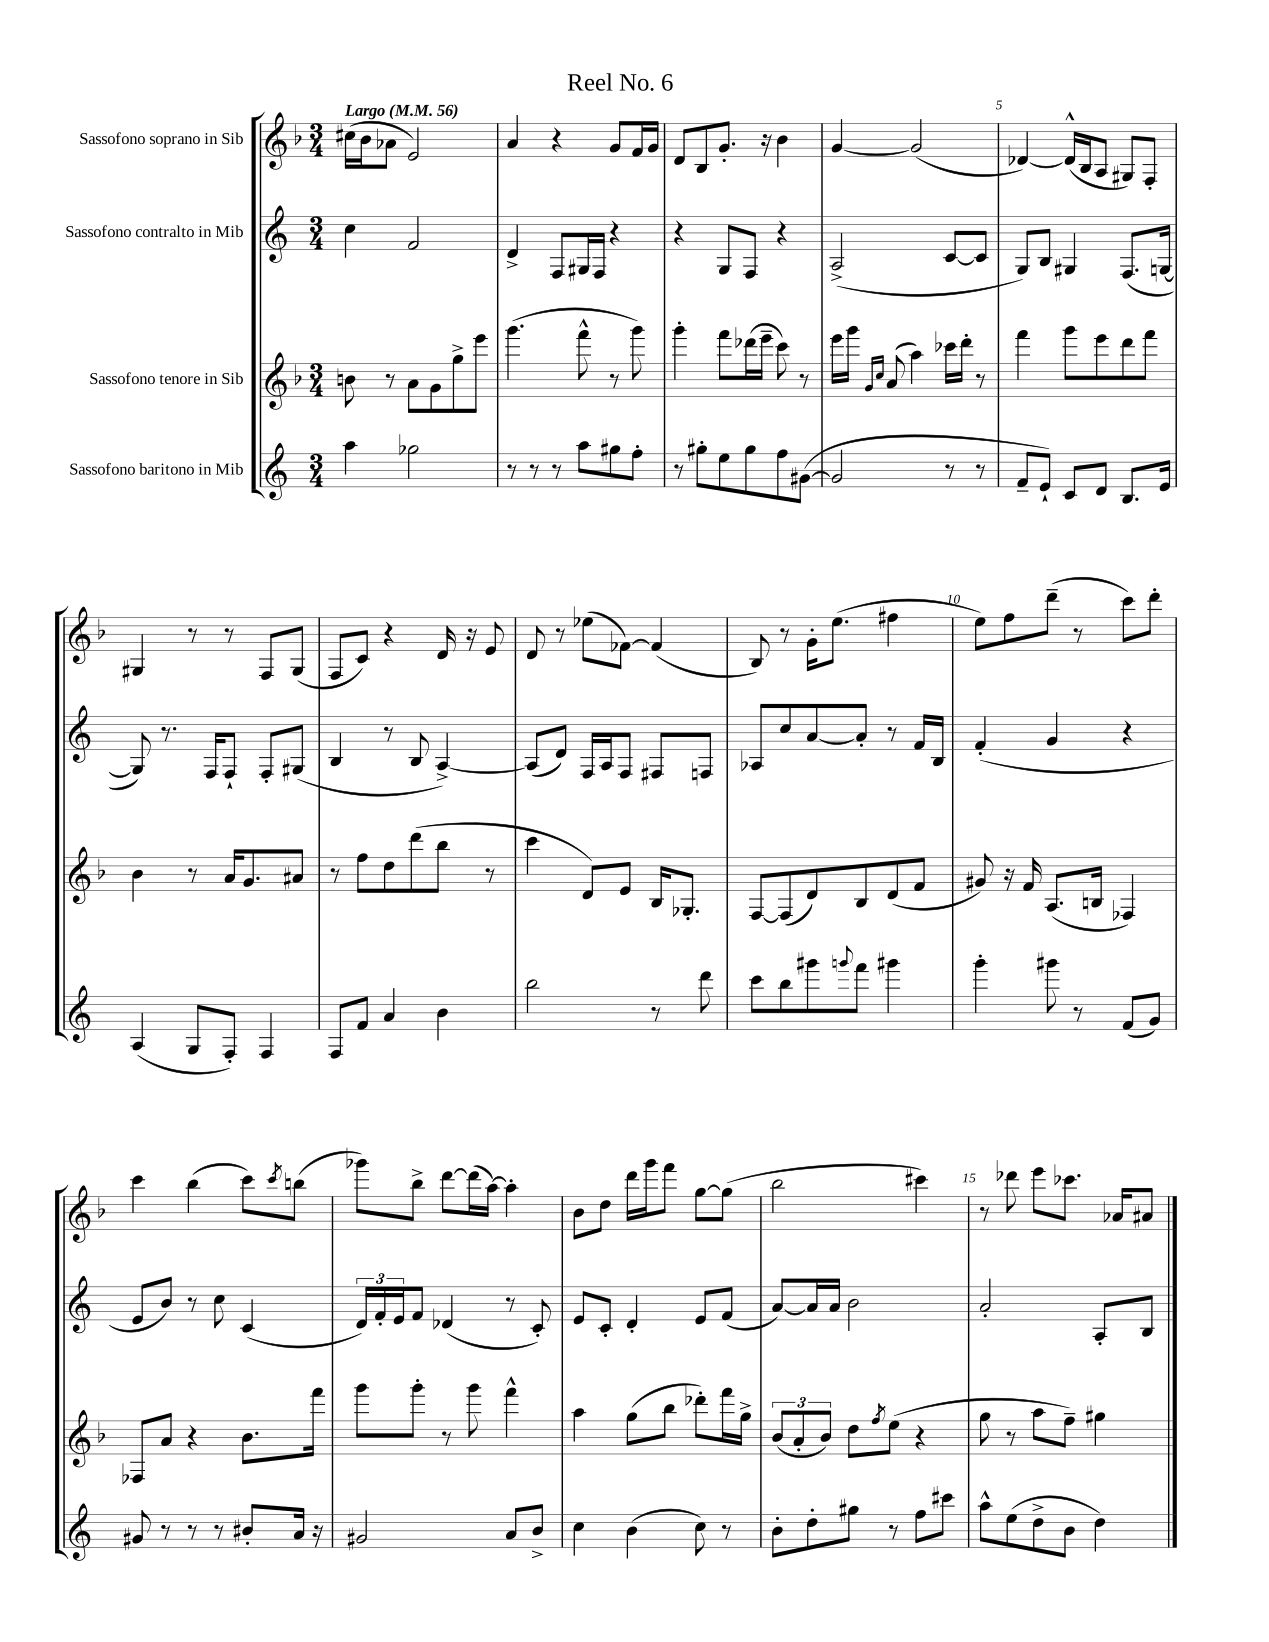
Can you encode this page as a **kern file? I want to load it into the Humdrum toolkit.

**kern	**kern	**kern	**kern
*staff4	*staff3	*staff2	*staff1
*clefG2	*clefG2	*clefG2	*clefG2
*k[]	*k[b-]	*k[]	*k[b-]
*M3/4	*M3/4	*M3/4	*M3/4
*MM56	*MM56	*MM56	*MM56
4aa\	8b\	4cc\	(16cc#\LL
.	.	.	16b-\J
.	8r	.	8a-\J
2gg-\	8a\L	2f/	2e/)
.	8g\	.	.
.	8gg^\	.	.
.	8eee\J	.	.
=	=	=	=
8r	(4.ggg\	4d^/	4a/
8r	.	.	.
8r	.	8F/L	4r
8aa\L	8fff^^\	16G#/L	.
.	.	16F/JJ	.
8gg#\	8r	4r	8g/L
8ff'\J	8ggg\)	.	16f/L
.	.	.	16g/JJ
=	=	=	=
8r	4ggg'\	4r	8d/L
8gg#'\L	.	.	8B-/
8ee\	8fff\L	8G/L	8.g'/J
8gg#\	(16ddd-\L	8F/J	.
.	16eee~\JJ	.	16r
8ff\	8ccc\)	4r	4b-\
([8g#\J	8r	.	.
=	=	=	=
2g#/]	16eee\LL	(2A^/	[4g/
.	16ggg\JJ	.	.
.	16qqg/LL	.	.
.	16qqcc/JJ	.	.
.	(8a/	.	.
.	4aa\)	.	(2g/]
8r	16ccc-\LL	[8c/L	.
.	16ddd'\JJ	.	.
8r	8r	8c/]J	.
=	=	=	=
8f~/L	4fff\	8G/L)	[4d-/)
8e`/J)	.	8B/J	.
8c/L	8ggg\L	4G#/	(16d-^^/]LL
.	.	.	16B-/J
8d/J	8eee\	.	8A/J
8.B/L	8ddd\	(8.F/L	8G#/L)
.	8fff\J	.	8F'/J
16e/Jk	.	[16G/Jk	.
=	=	=	=
(4A/	4b-\	8G/])	4G#/
.	.	8.r	.
8G/L	8r	.	8r
.	.	16F/LK	.
8F'/J)	16a/LK	8F`/J	8r
.	8.g/	.	.
4F/	.	8F'/L	8F/L
.	8a#/J	(8G#/J	(8G#/J
=	=	=	=
8F/L	8r	4B/	8F/L
8f/J	8ff\L	.	8c/J)
4a/	8dd\	8r	4r
.	(8ddd\	8B/	.
4b\	8bb-\J	[4A^/)	16d/
.	.	.	16r
.	8r	.	8e/
=	=	=	=
2bb\	4ccc\	(8A/]L	8d/
.	.	8d/J)	8r
.	8d/L)	16F/LL	(8ee-\L
.	.	16A/J	.
.	8e/J	8F/J	[8f-\J)
8r	16B-/LK	8F#/L	(4f-/]
.	8.G-'/J	.	.
8ddd\	.	8F/J	.
=	=	=	=
8ccc\L	[8F/L	8A-/L	8B-/)
8bb\	(8F/]	8cc/	8r
8ggg#\	8d/)	[8a/	16g'\LK
.	.	.	(8.ee\J
8qqggg/	.	.	.
8fff\J	8B-/	8a'/]J	.
4ggg#\	(8d/	8r	4ff#\
.	8f/J	16f/LL	.
.	.	16B/JJ	.
=	=	=	=
4ggg'\	8g#/)	(4f'/	8ee\L)
.	16r	.	8ff\
.	16f/	.	.
8ggg#\	(8.A/L	4g/	(8ddd~\J
8r	.	.	8r
.	16B/Jk	.	.
(8f/L	4F-/)	4r	8ccc\L)
8g/J)	.	.	8ddd'\J
=	=	=	=
8g#/	8F-/L	8e/L	4ccc\
8r	8a/J	8b/J)	.
8r	4r	8r	(4bb-\
8r	.	8cc\	.
8b#'/L	8.b-\L	(4c/	8ccc\L)
.	.	.	8qccc/
16a/Jk	.	.	(8bb\J
16r	16fff\Jk	.	.
=	=	=	=
2g#/	8ggg\L	24d/LL)	8ggg-\L)
.	.	24f'/	.
.	.	24e/J	.
.	8ggg'\J	8f/J	8bb-^\J
.	8r	(4d-/	[8ddd\L
.	8ggg\	.	(16ddd\]L
.	.	.	[16aa\JJ)
8a/L	4fff^^\	8r	4aa'\]
8b^/J	.	8c'/)	.
=	=	=	=
4cc\	4aa\	8e/L	8b-\L
.	.	8c'/J	8dd\J
(4b\	(8gg\L	4d'/	16ddd\LL
.	.	.	16ggg\J
.	8bb-\J	.	8fff\J
8cc\)	8ddd-'\L)	8e/L	[8gg\L
8r	16fff\L	(8f/J	(8gg\]J
.	16gg^\JJ	.	.
=	=	=	=
8b'\L	(12b-/L	[8a/L)	2bb-\
.	12a'/	.	.
8dd'\	.	16a/]L	.
.	12b-/J)	.	.
.	.	16a/JJ	.
8gg#\J	8dd\L	2b\	.
.	8qff/	.	.
8r	(8ee\J	.	.
8ff\L	4r	.	4ccc#\)
8ccc#\J	.	.	.
=	=	=	=
8aa^^\L	8gg\	2a'/	8r
(8ee\	8r	.	8ddd-\
8dd^\	8aa\L	.	8eee\L
8b\J	8ff~\J)	.	8.ccc-\J
4dd\)	4gg#\	8A'/L	.
.	.	.	16a-/LK
.	.	8B/J	8a#/J
==	==	==	==
*-	*-	*-	*-
